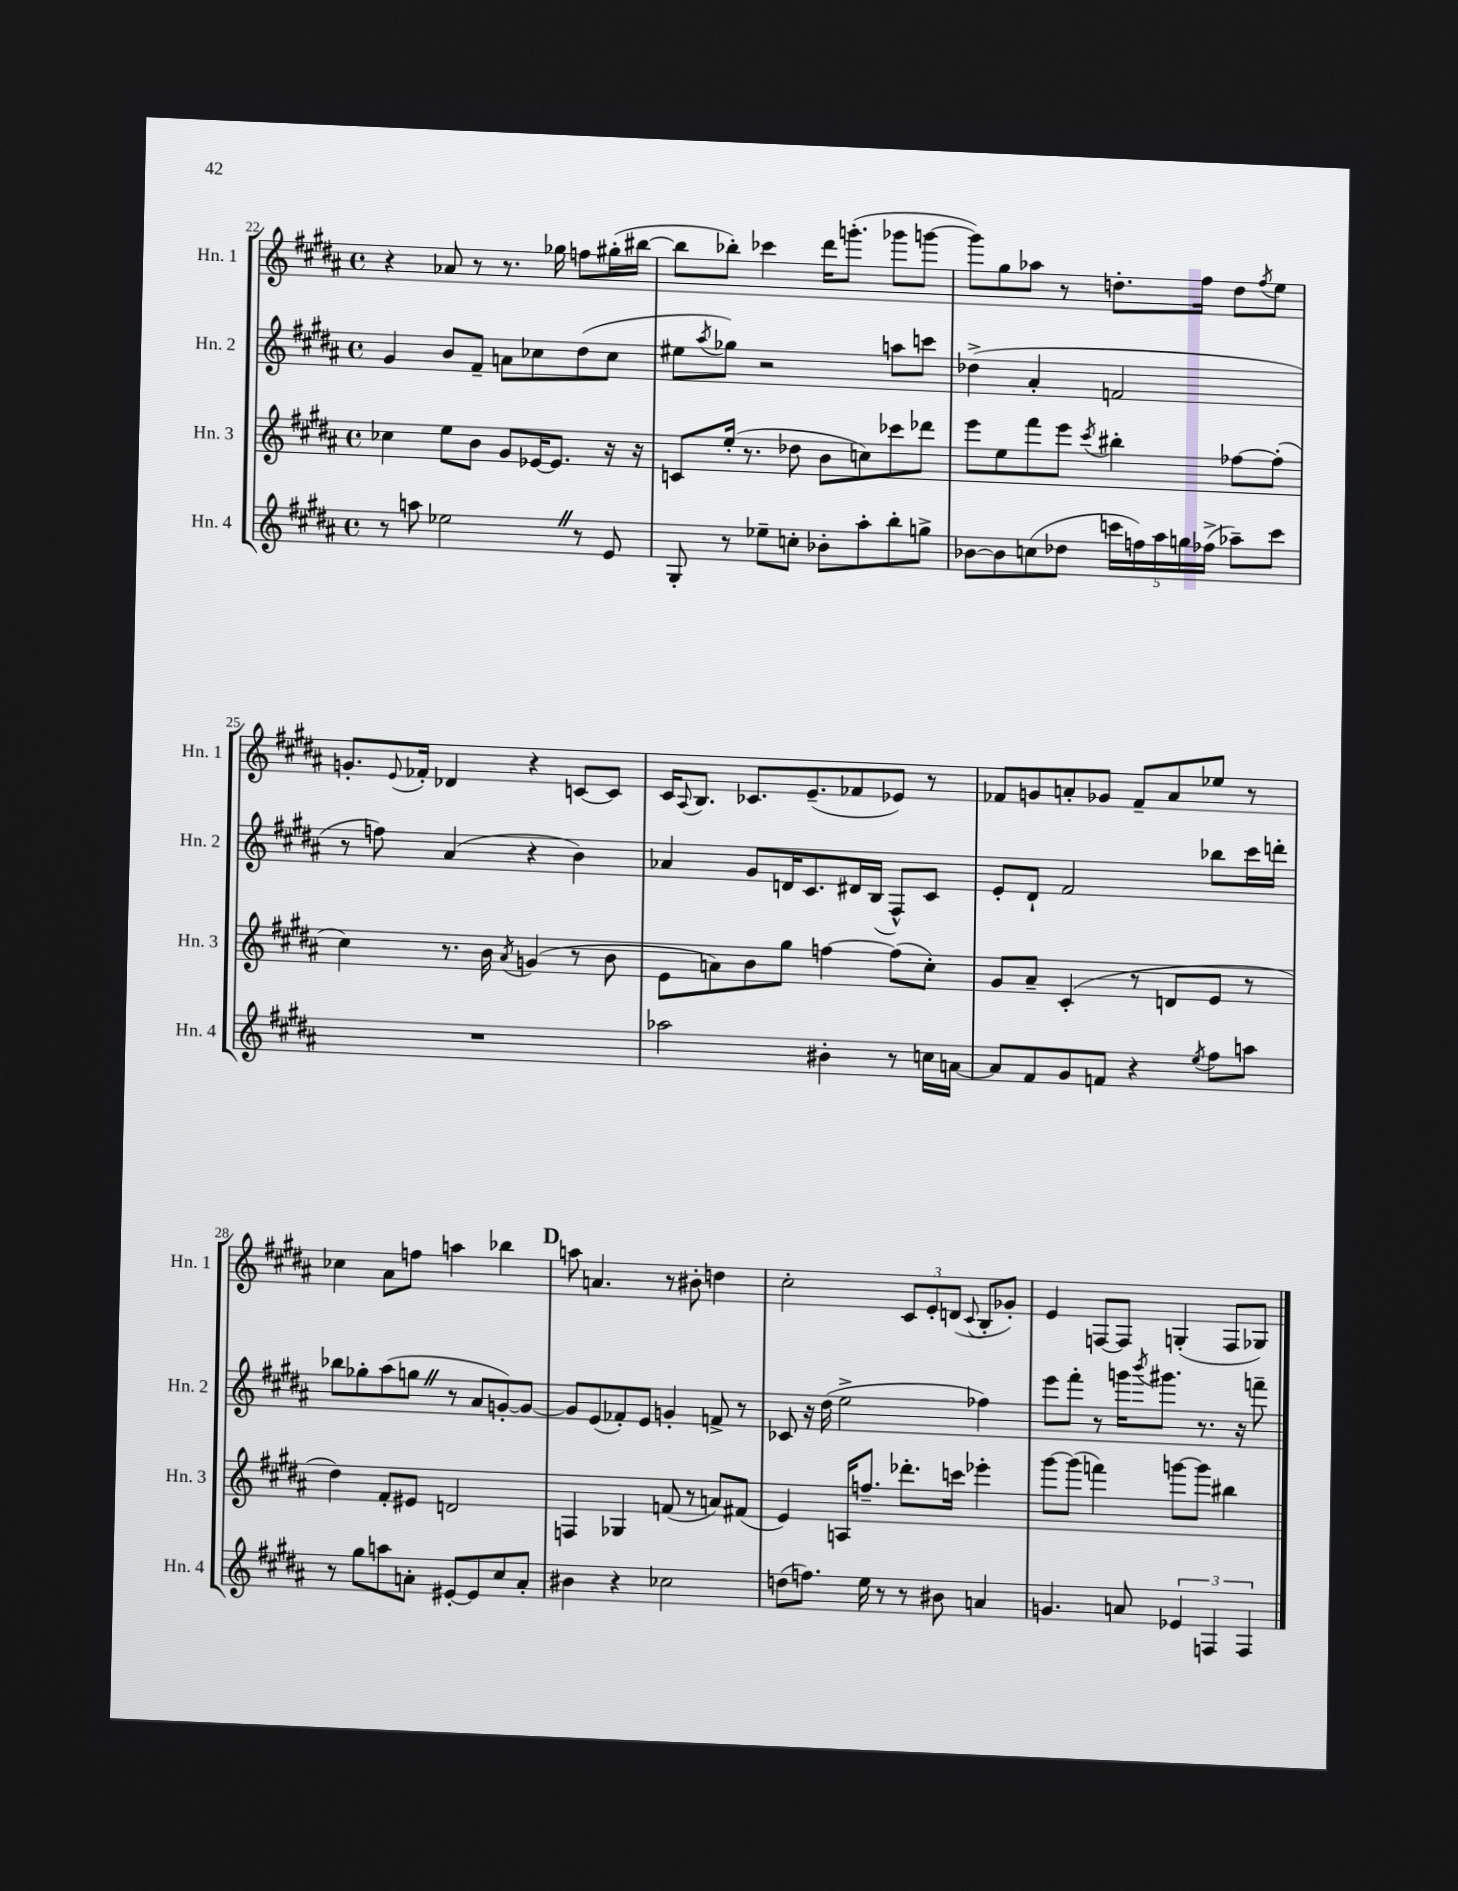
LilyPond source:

<<
\new StaffGroup <<
\new Staff = "s0" \with { instrumentName = "Hn. 1" shortInstrumentName = "Hn. 1" } {
    \clef treble \key b \major \defaultTimeSignature \time 4/4
    r4 aes'8 r8 r8. ges''16 f''8 gis''16-.( bis''16~ |
    bis''8 bes''8-.) ces'''4 dis'''16 g'''8.-.( ges'''8 g'''8~ |
    g'''8) gis''8 aes''8 r8 d''8.-. fis''16 d''8 \acciaccatura { fis''8 } e''8 |
    g'8.-. \appoggiatura { e'8 } fes'16-. des'4 r4 c'8~ c'8 |
    cis'16 \appoggiatura { ais8 } b8. ces'8. e'8.--( fes'8 ees'8) r8 |
    fes'8 g'8 a'8-. ges'8 fes'8-- a'8 ees''8 r8 |
    ces''4 ais'8 f''8 a''4 bes''4 |
    \mark \markup { \bold "D" } a''8 a'4. r8 bis'8-. d''4 |
    cis''2-. \tuplet 3/2 { cis'8 e'8-. d'8( } \appoggiatura { cis'8 } b8-. ges'8-.) |
    e'4 f8~ f8 g4-.( f8 ges8) \bar "|." |
}
\new Staff = "s1" \with { instrumentName = "Hn. 2" shortInstrumentName = "Hn. 2" } {
    \clef treble \key b \major \defaultTimeSignature \time 4/4
    gis'4 b'8 fis'8-- a'8 ces''8 dis''8( ces''8 |
    eis''8 \acciaccatura { ais''8 } ges''8) r2 a''8 c'''8 |
    des''4->( ais'4-. f'2 |
    r8 f''8) ais'4( r4 b'4) |
    aes'4 gis'8 d'16 cis'8. dis'16 b16( fis8-^) cis'8 |
    e'8-. dis'8-! fis'2 bes''8 cis'''16 d'''16-. |
    bes''8 ges''8-. ais''8( g''8 \once \override BreathingSign.text = \markup { \musicglyph "scripts.caesura.straight" } \breathe r8 ais'8 g'8~-.) g'8~ |
    \mark \markup { \bold "D" } g'8 e'8( fes'8-.) e'8 g'4-. f'8-> r8 |
    ces'8 r16 dis''16( e''2-> fes''4) |
    e'''8 fis'''8-. r8 g'''16 \acciaccatura { b'''8 } gis'''8. r8. r16 f'''8-- \bar "|." |
}
\new Staff = "s2" \with { instrumentName = "Hn. 3" shortInstrumentName = "Hn. 3" } {
    \clef treble \key b \major \defaultTimeSignature \time 4/4
    ces''4 e''8 b'8 gis'8 ees'16~ ees'8. r16 r16 |
    c'8 e''16-.( r8. des''8 b'8 c''8) ces'''8 des'''8 |
    e'''8 e''8 fis'''8 e'''8 \acciaccatura { cis'''8 } bis''4-. fes''8~ fes''8-.( |
    cis''4) r8. b'16 \acciaccatura { ais'8 } g'4( r8 b'8 |
    e'8 a'8) b'8 gis''8 f''4~ f''8( cis''8-.) |
    gis'8 ais'8-- cis'4-.( r8 d'8 e'8 r8 |
    dis''4) fis'8-. eis'8 d'2 |
    \mark \markup { \bold "D" } f4 ges4 f'8( r8 a'8) fis'8( |
    e'4) a16 f''8.-- des'''8.-. c'''16 ees'''4-. |
    gis'''8~ gis'''8( f'''4) g'''8~ g'''8 bis''4 \bar "|." |
}
\new Staff = "s3" \with { instrumentName = "Hn. 4" shortInstrumentName = "Hn. 4" } {
    \clef treble \key b \major \defaultTimeSignature \time 4/4
    r8 a''8 ees''2 \once \override BreathingSign.text = \markup { \musicglyph "scripts.caesura.straight" } \breathe r8 e'8 |
    gis8-. r8 ees''8-- c''8-. bes'8-. ais''8-. b''8-. g''8-> |
    bes'8~ bes'8 c''8( des''8 \tuplet 5/4 { c'''16 f''16) ais''16 g''16 fes''16->( } aes''8--) c'''8 |
    R1 |
    aes''2 bis'4-. r8 c''16 a'16~ |
    a'8 fis'8 gis'8 f'8 r4 \acciaccatura { e''8 } fis''8 a''8 |
    r8 gis''8 a''8 a'8-. eis'8~-. eis'8 cis''8 a'8-. |
    \mark \markup { \bold "D" } bis'4 r4 ces''2 |
    d''8( f''8.) e''16 r8 r8 bis'8 a'4 |
    g'4. a'8 \tuplet 3/2 { ees'4 f4 f4 } \bar "|." |
}
>>
>>
\layout { \context { \Score currentBarNumber = #22 } }
